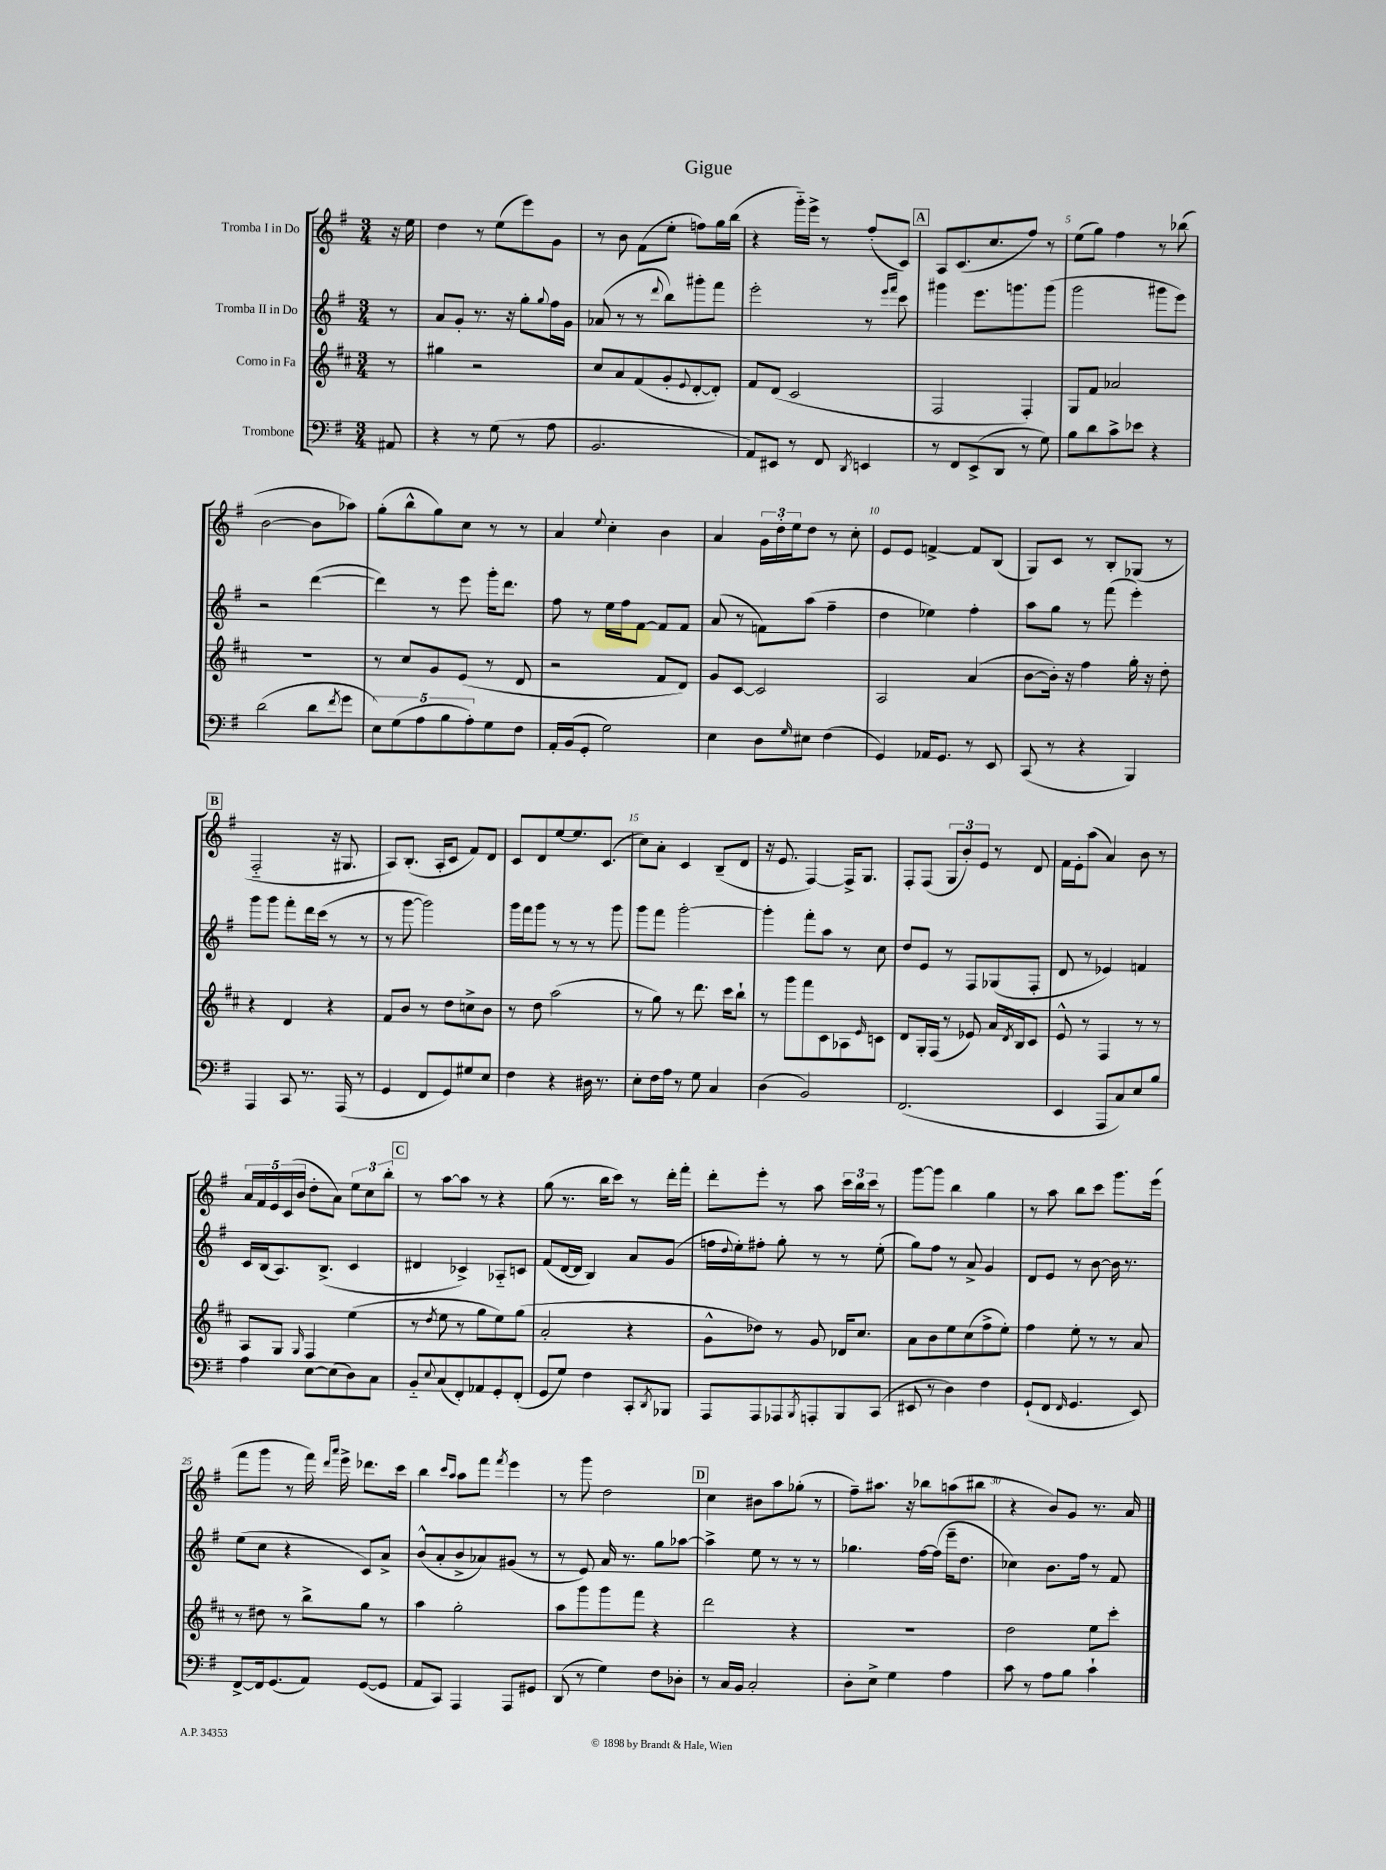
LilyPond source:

\header { title = "Gigue" }
<<
\new StaffGroup <<
\new Staff = "s0" \with { instrumentName = "Tromba I in Do" } {
    \clef treble \key g \major \numericTimeSignature \time 3/4 \partial 8
    r16 e''16 |
    d''4 r8 e''8( e'''8) g'8 |
    r8 b'8 fis'8( e''8-. f''8) g''16 b''16( |
    r4 g'''16-_) e'''16-> r8 fis''8-.( c'8) |
    \mark \markup { \box "A" } a8 c'8.( c''8. fis''8) r8 |
    e''8( g''8) fis''4 r8 bes''8( |
    b'2~ b'8 aes''8) |
    g''8-.( b''8-^ g''8) c''8 r8 r8 |
    a'4 \appoggiatura { e''8 } c''4-. b'4 |
    a'4 \tuplet 3/2 { g'16 d''16-. e''16 } d''8 r8 c''8-. |
    e'8 e'8 f'4~-> f'8 b8( |
    g8) c'8 r8 b8-. ges8( r8 |
    \mark \markup { \box "B" } fis2-_ r16 gis8. |
    a8) b8.-.( a16-. c'8 fis'8) d'8 |
    c'8 d'8 e''8~ e''8. c'8.( |
    c''8) a'8-. c'4 b8--( d'8 |
    r16 e'8. fis4~) fis16-> g8. |
    fis8-. fis8( \tuplet 3/2 { g8 b'8-.) e'8 } r8 d'8 |
    fis'16 e'16-. a''8( a'4) b'8 r8 |
    \tuplet 5/4 { a'16 fis'16 e'16 c'16( b'16 } d''8-. a'8) \tuplet 3/2 { e''8 c''8 b''8-. } |
    \mark \markup { \box "C" } r8 a''8~ a''8 r8 r4 |
    g''8( r8. b''16 c'''8) r8 d'''16-. fis'''16-. |
    d'''8-. e'''8-. r8 a''8 \tuplet 3/2 { c'''16 b''16 c'''16 } r8 |
    g'''8~ g'''8 b''4 g''4 |
    r8 a''8 b''8 c'''8 g'''8. e'''16( |
    fis'''8 g'''8 r8 fis'''16) \grace { d'''16 a'''16 } e'''16-> des'''8. c'''16 |
    b''4 \grace { c'''16 a''16 } a''8 fis'''8 \acciaccatura { fis'''8 } e'''4 |
    r8 g'''8 d''2 |
    \mark \markup { \box "D" } c''4 bis'8 a''8 ges''8-.( r8 |
    fis''8--) ais''8. r16 bes''8 a''8( bis''8 |
    r4 b'8) g'8 r8. a'16 \bar "|." |
}
\new Staff = "s1" \with { instrumentName = "Tromba II in Do" } {
    \clef treble \key g \major \numericTimeSignature \time 3/4 \partial 8
    r8 |
    a'8 g'8-. r8. r16 g''8-. \appoggiatura { g''8 } fis''16 g'16 |
    aes'8( r8 r8 \appoggiatura { d'''8 } b''8) gis'''8-. fis'''8 |
    e'''2-. r8 \grace { e'''16 fis'''16 } c'''8 |
    \mark \markup { \box "A" } gis'''4 e'''8. g'''8. g'''8( |
    g'''2 gis'''8 e'''8) |
    r2 d'''4~( |
    d'''4) r8 e'''8 g'''16-. d'''8. |
    fis''8 r8 e''16 fis''16 fis'8~ fis'8 fis'8 |
    a'8( r8 f'8) a''8( fis''4-- |
    d''4 ees''4) fis''4-. |
    a''8 g''8 r8 fis'''8( e'''4-.) |
    \mark \markup { \box "B" } g'''8 g'''8 fis'''8-. d'''16 c'''16( r8 r8 |
    r8 g'''8~ g'''2) |
    g'''16 fis'''16 g'''8 r8 r8 r8 g'''8 |
    g'''8 fis'''8 g'''2~-. |
    g'''4-. fis'''8-. a''8 r8 c''8 |
    d''8 e'8 r8 fis8 ges8( fis8-. |
    d'8 r8 ees'4) f'4 |
    c'16 b16( a8.) b8.->( c'4 |
    \mark \markup { \box "C" } dis'4 ces'4->) aes8-_ c'8 |
    fis'8( d'16~ d'16 b4) a'8 g'8( |
    f''16 \appoggiatura { d''8 } e''16-.) fis''8-. g''8-. r8 r8 e''8-.( |
    g''8) fis''8 r8 a'8-> g'4 |
    d'8 e'8 r8 b'8~ b'16 r8. |
    e''8( c''8 r4 c'8) a'8-> |
    b'8-^( a'8-. b'8-> aes'8) gis'8( r8 |
    r8 e'8) a'16 r8. g''8 aes''8~ |
    \mark \markup { \box "D" } aes''4-> e''8 r8 r8 r8 |
    ges''4. fis''16~ fis''16( e'''16-- d''8. |
    ces''4) b'8. fis''16 r8 fis'8 \bar "|." |
}
\new Staff = "s2" \with { instrumentName = "Corno in Fa" } {
    \clef treble \key d \major \numericTimeSignature \time 3/4 \partial 8
    r8 |
    gis''4 r2 |
    cis''8 a'8 fis'8( g'8-. \appoggiatura { e'8 } d'8~-. d'8-.) |
    fis'8 d'8( cis'2 |
    \mark \markup { \box "A" } fis2 fis4-.) |
    g8 fis'8 aes'2 |
    R2. |
    r8 cis''8 g'8 e'8( r8 d'8 |
    r2 fis'8 d'8) |
    g'8 cis'8~ cis'2 |
    a2 a'4( |
    b'8~ b'16-.) r16 fis''4 g''16-. r16 d''8-. |
    \mark \markup { \box "B" } r4 d'4 r4 |
    fis'8 b'8 r8 d''8 c''8-> b'8 |
    r8 d''8 a''2( |
    r8 g''8) r8 d'''8. cis'''16 b''8-! |
    r8 g'''8 fis'''8 cis'8 aes8 \grace { e'16 } c'8 |
    d'8 g16-. fis16( r8 ees'8) a'16 \acciaccatura { d'8 } b16 cis'8 |
    e'8-^ r8 fis4 r8 r8 |
    a8 g8 \grace { g16 } fis4 e''4( |
    \mark \markup { \box "C" } r8 \acciaccatura { d''8 } e''8 r8 g''8 e''8) g''8( |
    a'2-. r4 |
    g'8-^ des''8) r8 g'8 des'16 cis''8. |
    a'8 b'8 e''8 cis''8( fis''8-> e''8-.) |
    fis''4 e''8-. r8 r8 a'8 |
    r8 dis''8 r8 b''8-> g''8 r8 |
    a''4 g''2-. |
    a''8 g'''8 g'''8 fis'''8 r4 |
    \mark \markup { \box "D" } d'''2 r4 |
    R2. |
    d''2 e''8 cis'''8-. \bar "|." |
}
\new Staff = "s3" \with { instrumentName = "Trombone" } {
    \clef bass \key g \major \numericTimeSignature \time 3/4 \partial 8
    ais,8 |
    r4 r8 g8( r8 a8 |
    b,2. |
    a,8) eis,8 r8 fis,8 \acciaccatura { d,8 } e,4 |
    \mark \markup { \box "A" } r8 fis,8 e,8->( d,8 r8 g8) |
    b8 d'8 c'8-> ees'8 r4 |
    d'2( d'8 \acciaccatura { fis'8 } g'8 |
    \tuplet 5/4 { e8) g8( a8 b8 a8-.) } g8 fis8 |
    a,16-. b,16( g,8-. g2) |
    e4 d8 \grace { g16 } eis8 fis4( |
    g,4) aes,16 g,8. r8 e,8 |
    c,8( r8 r4 b,,4) |
    \mark \markup { \box "B" } a,,4 c,8 r8. a,,16( r8 |
    g,4 fis,8 g,8) gis8 e8 |
    fis4 r4 dis16 r8. |
    e8-. fis16 a16 r8 g8 c4 |
    d4( b,2) |
    fis,2.( |
    e,4 a,,8 c8) e8 b8 |
    a4 e8~ e8( d8) c8 |
    \mark \markup { \box "C" } b,8-_ \appoggiatura { e8 } c8( fis,8-.) aes,8 g,8-. fis,8-.( |
    g,8 g8) fis4 c,8-. \acciaccatura { d,8 } bes,,8 |
    a,,8 a,,8 aes,,8 \acciaccatura { b,,8 } a,,8-. b,,8 c,8( |
    eis,8 r8 d4) fis4 |
    g,8-!( fis,8 \grace { fis,16 } g,4. e,8) |
    fis,8~-> fis,16 g,8.( a,8) g,8~( g,8 |
    a,8 c,8) a,,4 a,,8 gis,8 |
    d,8( r8 g4) fis8 des8-. |
    \mark \markup { \box "D" } r8 c16 b,16 c2-. |
    d8-. e8-> g4 a4 |
    c'8 r8 a8 b8 c'4-! \bar "|." |
}
>>
>>
\layout { \context { \Score \override BarNumber.break-visibility = ##(#f #t #t) barNumberVisibility = #(every-nth-bar-number-visible 5) } }
